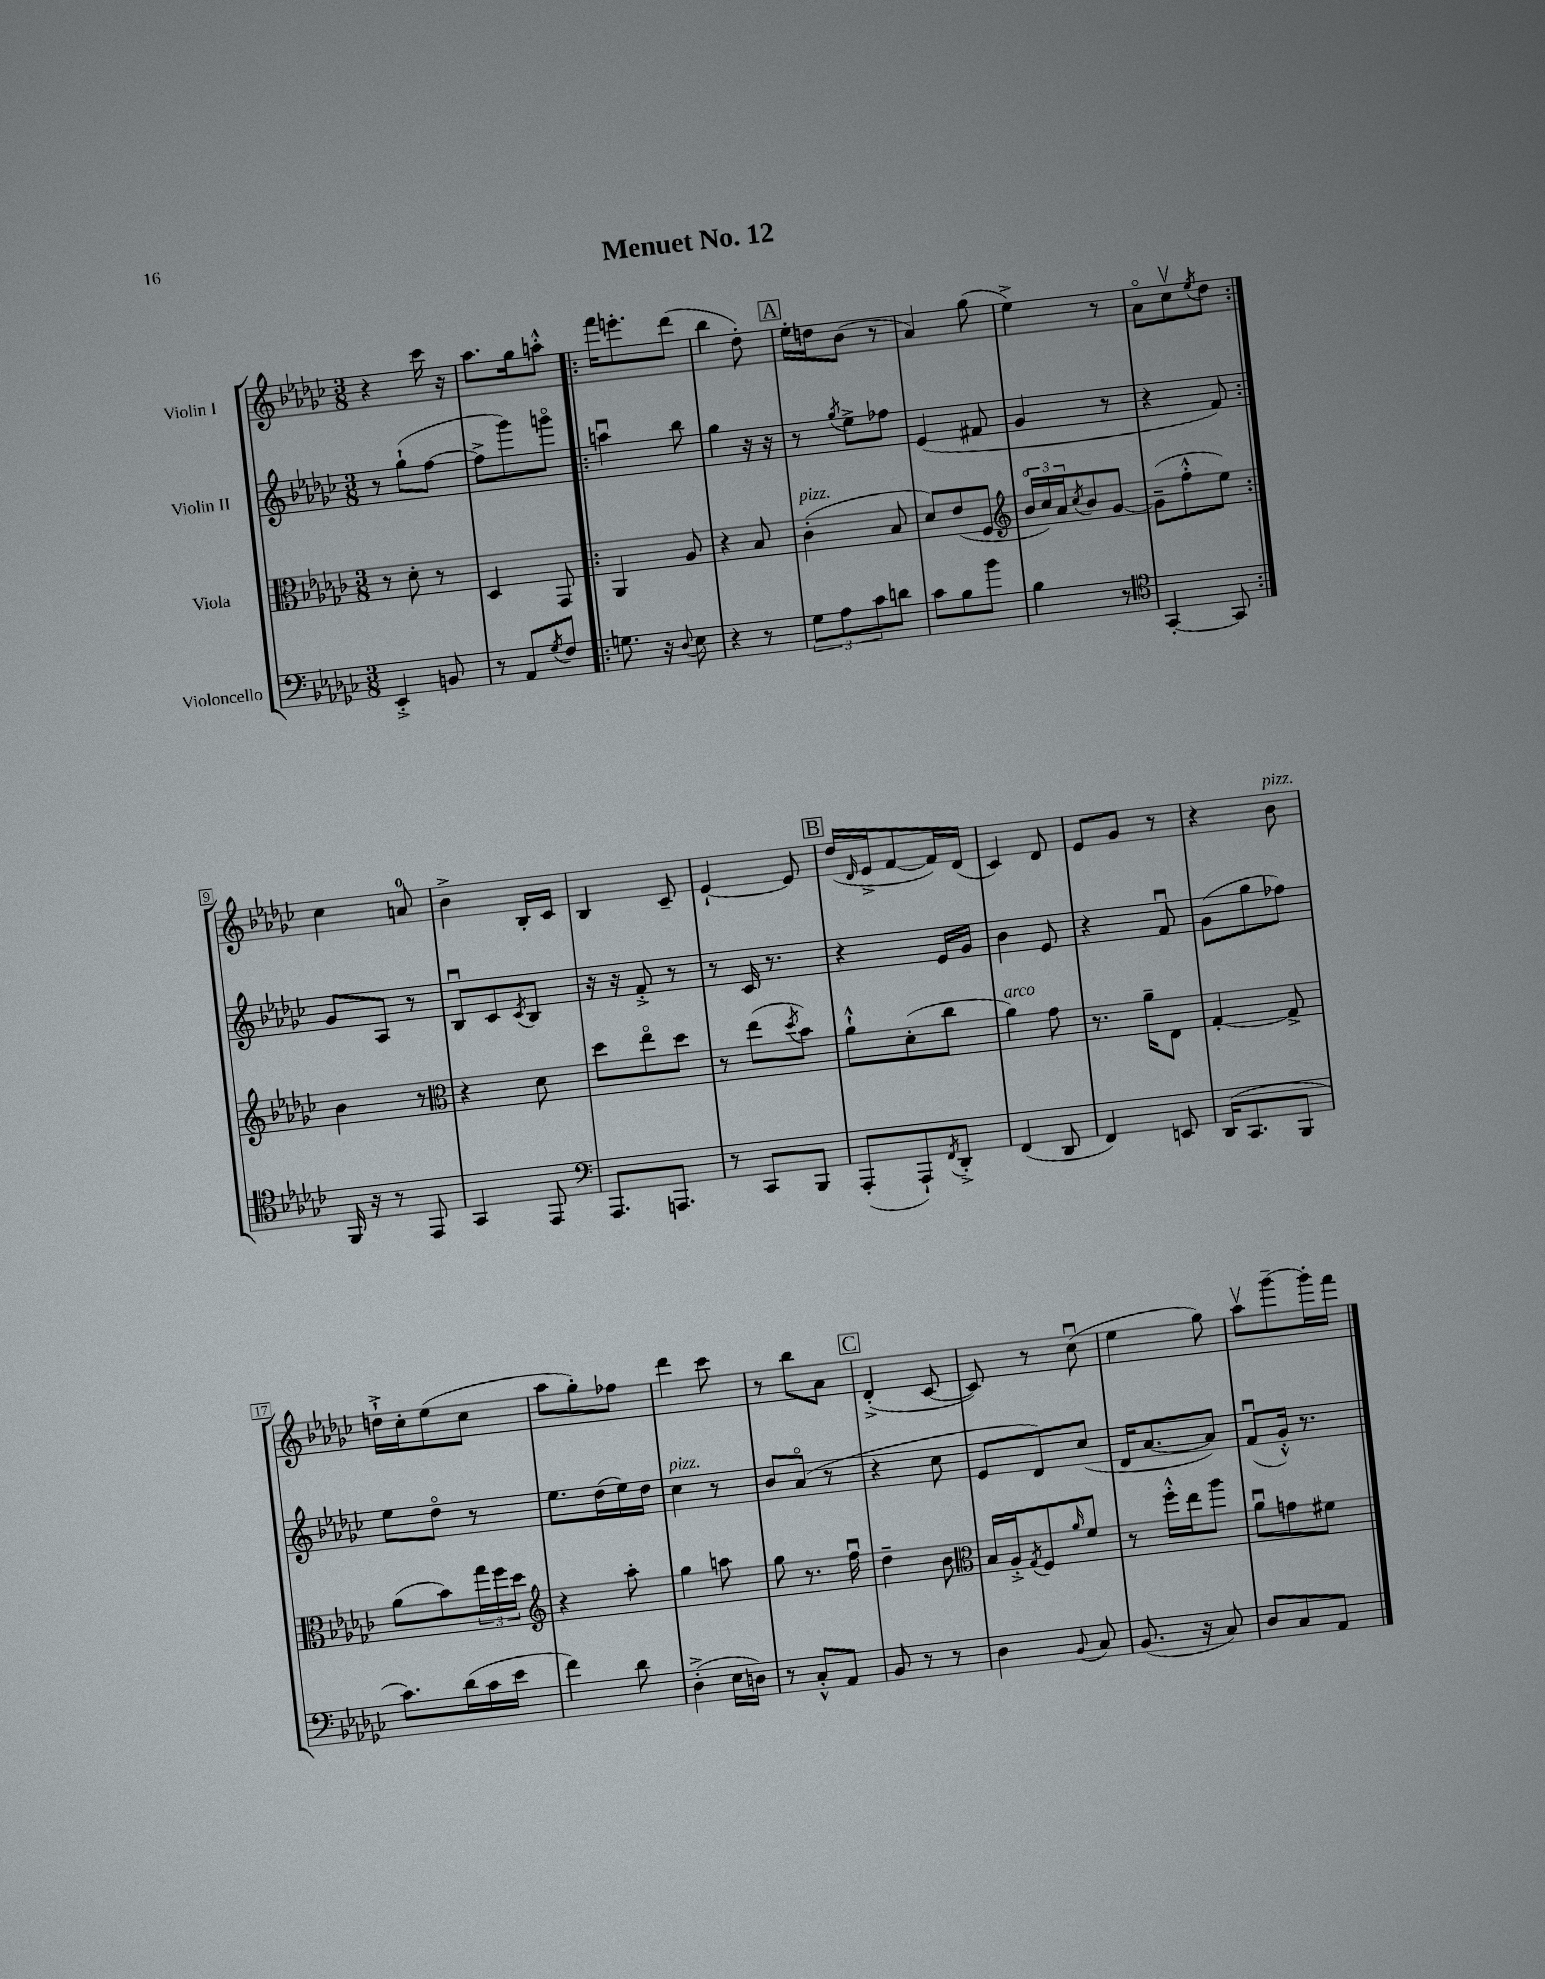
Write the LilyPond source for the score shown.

\header { title = "Menuet No. 12" }
<<
\new StaffGroup <<
\new Staff = "s0" \with { instrumentName = "Violin I" } {
    \clef treble \key ges \major \numericTimeSignature \time 3/8
    r4 ces'''16 r16 |
    aes''8. ges''16 a''8-.-^ |
    \repeat volta 2 { f'''16 e'''8.-. des'''8( |
    bes''4 des''8-.) |
    \mark \markup { \box "A" } ees''16-. d''16 bes'8( r8 |
    aes'4) ges''8( |
    ees''4->) r8 |
    aes'8\flageolet ces''8\upbow \acciaccatura { ees''8 } des''8 | }
    ces''4 a'8-0 |
    bes'4-> bes16-. ces'16 |
    bes4 ces'8-- |
    ees'4~-! ees'8 |
    \mark \markup { \box "B" } des''16( \grace { des'16 } ees'16-> f'8~ f'16) des'16( |
    ces'4) des'8 |
    ees'8 ges'8 r8 |
    r4 bes'8^\markup { \italic "pizz." } |
    d''16-!-> ces''16-. ees''8( ces''8 |
    aes''8 ges''8-.) fes''8 |
    des'''4 ces'''8 |
    r8 bes''8 aes'8 |
    \mark \markup { \box "C" } des'4-.->( ces'8~ |
    ces'8) r8 ces''8\downbow( |
    ees''4 ges''8) |
    aes''8\upbow ges'''8~-- ges'''16-. f'''16 \bar "|." |
}
\new Staff = "s1" \with { instrumentName = "Violin II" } {
    \clef treble \key ges \major \numericTimeSignature \time 3/8
    r8 ges''8-!( f''8~ |
    f''8-> ges'''8) g'''8\flageolet |
    \repeat volta 2 { a''4\downbow bes''8 |
    ges''4 r16 r16 |
    \mark \markup { \box "A" } r8 \acciaccatura { ges''8 } ees''8-> fes''8 |
    ees'4( fis'8 |
    ges'4 r8 |
    r4 f'8) | }
    ges'8 aes8 r8 |
    bes8\downbow ces'8 \acciaccatura { ces'8 } bes8 |
    r16 r16 f'8-.-> r8 |
    r8 ces'16 r8. |
    \mark \markup { \box "B" } r4 ees'16 ges'16 |
    bes'4 ees'8 |
    r4 f'8\downbow |
    ges'8( ges''8 fes''8) |
    ees''8 des''8\flageolet r8 |
    ees''8. des''16( ees''16) des''16 |
    ces''4^\markup { \italic "pizz." } r8 |
    bes'8 aes'8\flageolet( r8 |
    \mark \markup { \box "C" } r4 ces''8 |
    ees'8 des'8) ces''8( |
    des'16 aes'8.~ aes'8) |
    f'8\downbow( ges'16-.-^) r8. \bar "|." |
}
\new Staff = "s2" \with { instrumentName = "Viola" } {
    \clef alto \key ges \major \numericTimeSignature \time 3/8
    r8 des'8-. r8 |
    des4 ges,8 |
    \repeat volta 2 { aes,4 aes8 |
    r4 bes8 |
    \mark \markup { \box "A" } ces'4-.^\markup { \italic "pizz." }( bes8 |
    des'8) ees'8( f8 |
    \clef treble \tuplet 3/2 { bes'16\flageolet ces''16) aes'16 } \acciaccatura { ces''8 } bes'8 ges'8~ |
    ges'8--( f''8-.-^ ees''8) | }
    bes'4 r8 |
    \clef alto r4 des'8 |
    des''8 ees''8\flageolet des''8 |
    r8 ees''8( \acciaccatura { des''8 } bes'8) |
    \mark \markup { \box "B" } aes'8-!-^ des'8-.( ces''8 |
    aes'4^\markup { \italic "arco" }) ges'8 |
    r8. aes'16-- ees8 |
    ges4~-. ges8-> |
    aes'8( bes'8) \tuplet 3/2 { ges''16 f''16 des''16 } |
    \clef treble r4 aes''8-. |
    ges''4 a''8 |
    ges''8 r8. f''16\downbow |
    \mark \markup { \box "C" } des''4-- bes'8 |
    \clef alto bes16 aes16-.-> \acciaccatura { ges8 } f8 \grace { aes'16 } f'8 |
    r8 f''16-.-^ ees''16 aes''8 |
    aes'8\downbow g'8 fis'8 \bar "|." |
}
\new Staff = "s3" \with { instrumentName = "Violoncello" } {
    \clef bass \key ges \major \numericTimeSignature \time 3/8
    ees,4-.-> b,8 |
    r8 aes,8 \acciaccatura { ges8 } f8 |
    \repeat volta 2 { g8. r16 \appoggiatura { des8 } ees8 |
    r4 r8 |
    \mark \markup { \box "A" } \tuplet 3/2 { ges8 aes8 ces'8 } d'8 |
    ces'8 bes8 bes'8 |
    bes4 r8 |
    \clef tenor ges,4~-. ges,8 | }
    f,16 r16 r8 ees,8 |
    ges,4 ees,8 |
    \clef bass aes,,8. a,,8. |
    r8 ces,8 bes,,8 |
    \mark \markup { \box "B" } aes,,8-.( aes,,8-!) \acciaccatura { f,8 } des,8-.-> |
    f,4( des,8 |
    f,4) e,8 |
    des,16( ces,8. bes,,8 |
    ces'8.) des'16( ces'16 ees'16 |
    f'4) des'8 |
    des4-.->( ees16 d16) |
    r8 ces8-.-^ aes,8 |
    \mark \markup { \box "C" } bes,8 r8 r8 |
    des4 \appoggiatura { bes,8 } ces8 |
    bes,8.( r16 ces8) |
    des8 ces8 aes,8 \bar "|." |
}
>>
>>
\layout { \context { \Score \override BarNumber.stencil = #(make-stencil-boxer 0.1 0.3 ly:text-interface::print) } }
